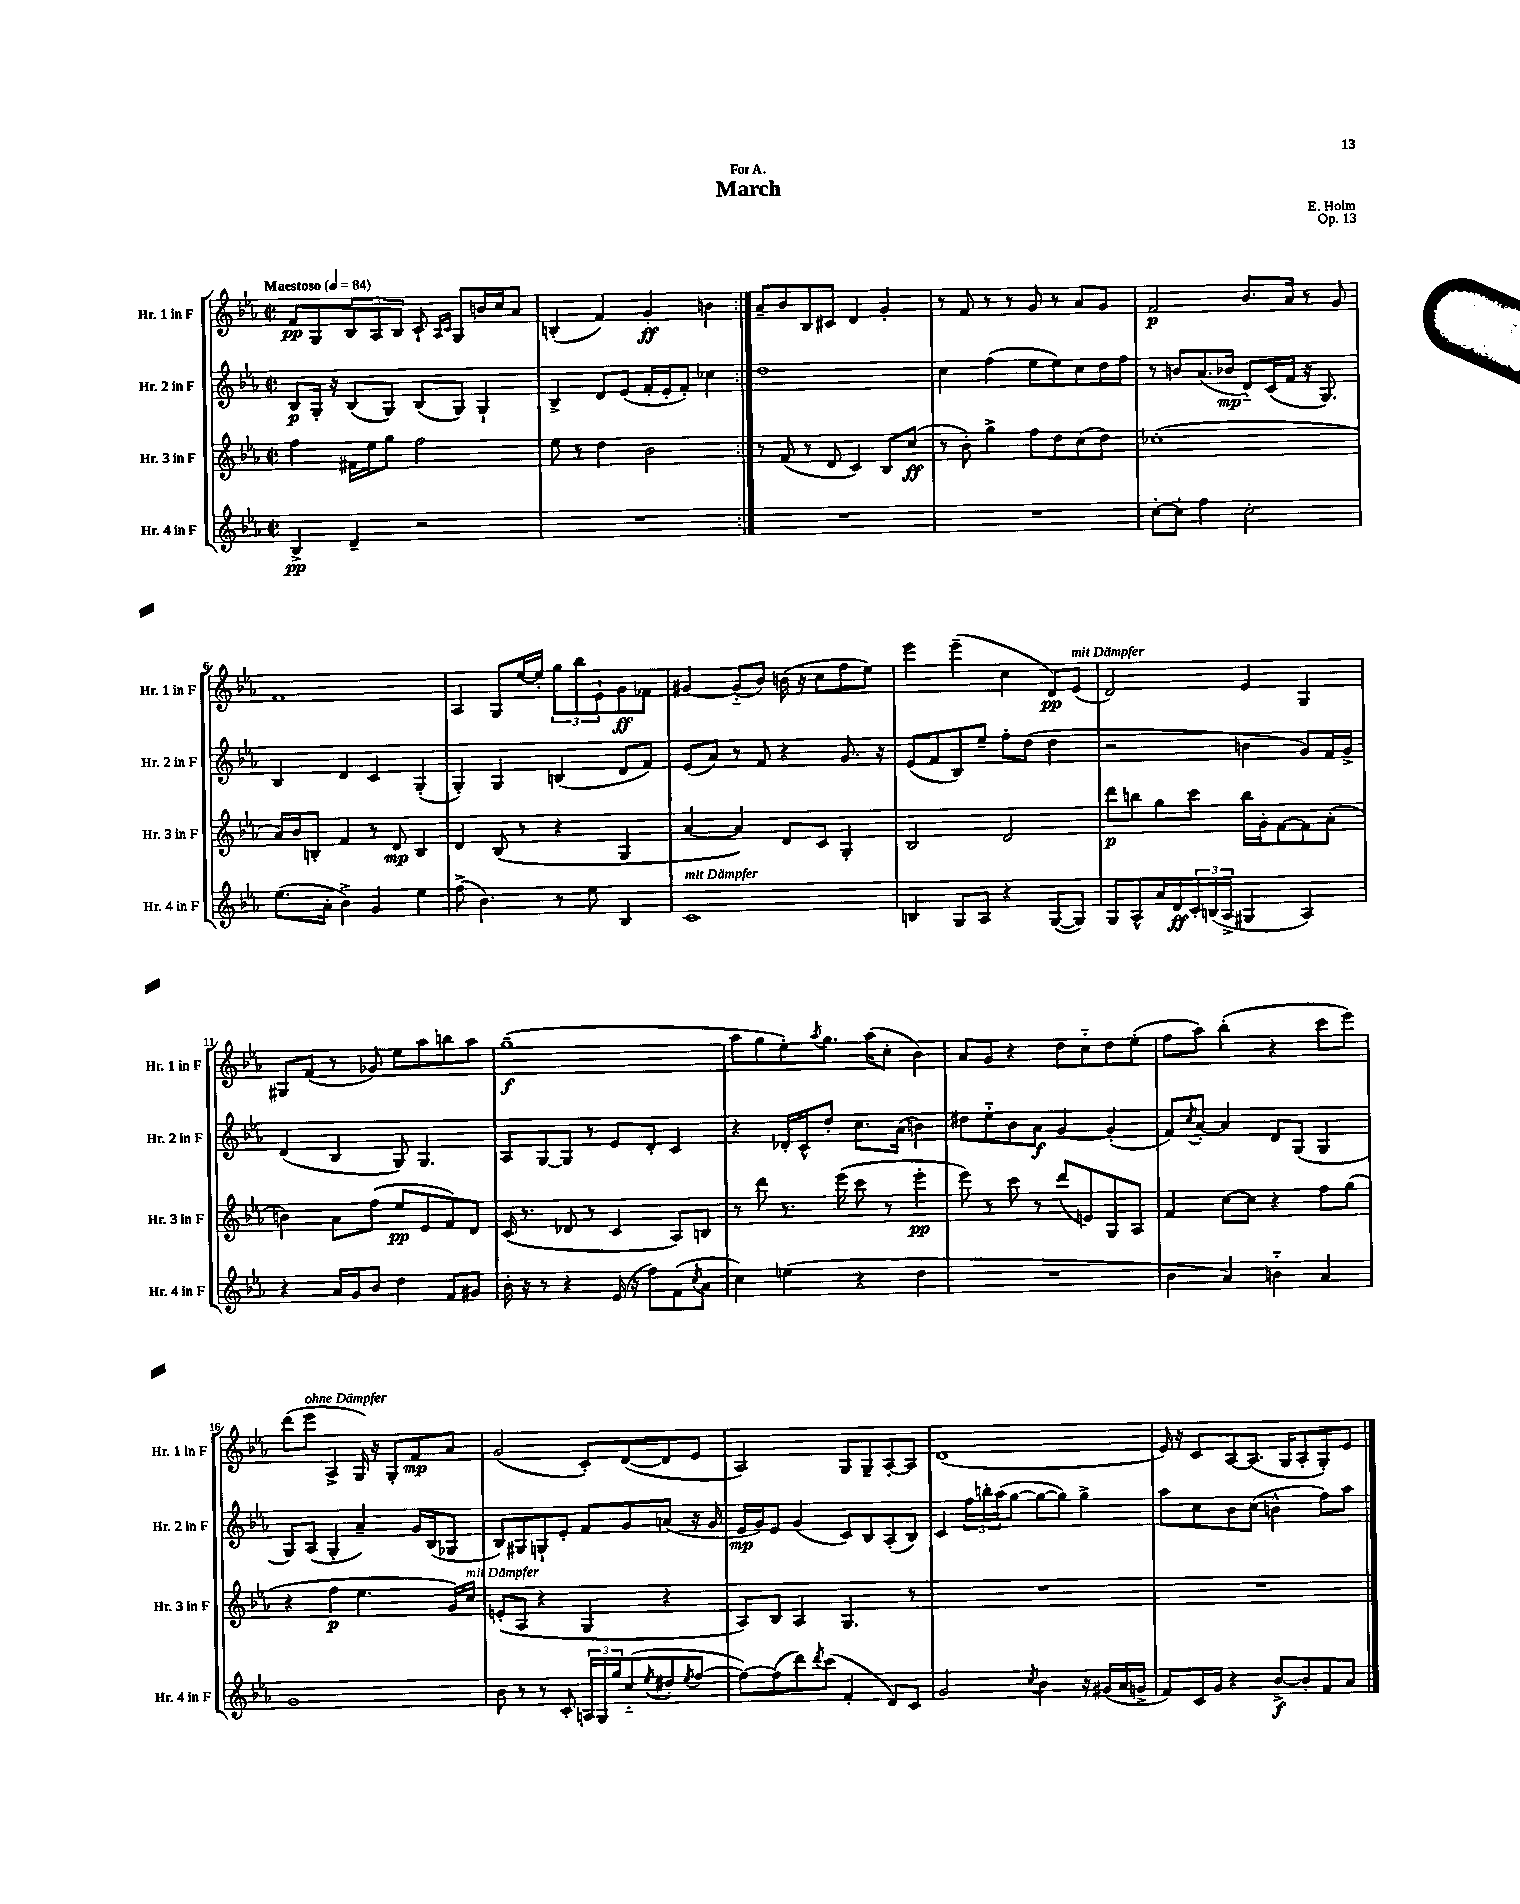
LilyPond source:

\header { title = "March" composer = "E. Holm" dedication = "For A." opus = "Op. 13" }
<<
\new StaffGroup <<
\new Staff = "s0" \with { instrumentName = "Hr. 1 in F" shortInstrumentName = "Hr. 1 in F" } {
    \clef treble \key ees \major \defaultTimeSignature \time 2/2 \tempo "Maestoso" 4 = 84
    \repeat volta 2 { f'8\pp g8 \tuplet 3/2 { bes8 aes8 bes8 } c'8-! \grace { aes16 c'16 } g8 b'16 c''16 aes'8 |
    b4-.( f'4) g'4-.\ff b'4 | }
    aes'8-- bes'8 bes8 cis'8 d'4 g'4-. |
    r8 f'8 r8 r8 g'8 r8 aes'8 g'8 |
    f'2\p bes'8. aes'16 r8 g'8 |
    f'1 |
    aes4 g8 ees''16~ ees''16-. \tuplet 3/2 { g''8 bes''8 ees'8-! } g'8\ff fes'8 |
    gis'4~ gis'8-_( bes'8) b'16( r16 c''8 f''8 ees''8) |
    ees'''4 ees'''4--( c''4 d'8\pp) ees'8^\markup { \italic "mit Dämpfer" }( |
    d'2) ees'4 g4 |
    gis8 f'8( r8 ges'8) ees''8 aes''8 b''8 aes''8 |
    g''1--\f( |
    aes''8 g''8 ees''8-.) \acciaccatura { aes''8 } g''8. aes''16( c''8-. bes'4) |
    aes'8 g'8 r4 d''8 c''8-_ d''8 ees''8-.( |
    f''8 aes''8) bes''4-.( r4 c'''8 ees'''8) |
    d'''8( ees'''8^\markup { \italic "ohne Dämpfer" } aes4-> g16) r16 g8-. f'8\mp aes'8 |
    g'2( c'8-.) d'8~( d'8 ees'8 |
    aes2) g8 g8-- aes8~-. aes8 |
    d'1( |
    ees'16) r16 c'8 aes8~ aes8.( g16 aes8-. g8-.) ees'8 \bar "|." |
}
\new Staff = "s1" \with { instrumentName = "Hr. 2 in F" shortInstrumentName = "Hr. 2 in F" } {
    \clef treble \key ees \major \defaultTimeSignature \time 2/2
    \repeat volta 2 { bes8\p g16-. r16 bes8( g8) bes8( g8) g4-! |
    bes4-> d'8 ees'8( f'16-. ees'16-. f'8-.) ces''4 | }
    d''1 |
    c''4 f''4( ees''8 ees''8) c''8 d''16 f''16 |
    r8 b'8 aes'8.( bes'16\mp d'8-_) c'16( f'16 r16 g8.) |
    bes4 d'4 c'4 g4-.( |
    g4-.) g4 b4( d'8 f'8) |
    ees'8( aes'8) r8 f'8 r4 g'8. r16 |
    ees'8( f'8 bes8) ees''8-- f''8-. d''8( d''4 |
    r2 b'4 g'8) f'16 g'16-> |
    d'4( bes4 g8) g4. |
    aes8 g8~ g8 r8 ees'8 d'8-. c'4 |
    r4 des'16-. c'16-^ d''8-. c''8. aes'16( b'4) |
    dis''8 ees''8-_ bes'8 aes'8\f g'4~ g'4-.( |
    f'8) \acciaccatura { c''8 } aes'8~-. aes'4 d'8 g8( g4 |
    g8) aes8( g4-. aes'4--) g'16 bes16( ges8 |
    bes8) gis8 g8-! ees'8-. f'8 g'8 a'8( r16 g'16 |
    ees'16\mp g'16) ees'8 g'4( c'8) bes8 aes8-.( bes8) |
    c'4 \tuplet 3/2 { f''16 b''16-. aes''16( } g''8~ g''8~ g''8) g''4-> |
    aes''8 c''8 bes'8 c''8( b'4-^ f''8) aes''8 \bar "|." |
}
\new Staff = "s2" \with { instrumentName = "Hr. 3 in F" shortInstrumentName = "Hr. 3 in F" } {
    \clef treble \key ees \major \defaultTimeSignature \time 2/2
    \repeat volta 2 { f''4 fis'16 ees''16 g''8 f''2 |
    ees''8 r8 d''4 bes'2 | }
    r8 f'8( r8 d'8 c'4) bes8 c''8\ff( |
    r8 bes'8-.) g''4-> f''8 d''8 c''8( d''8) |
    ces''1-.( |
    aes'16) bes'16 b8-. f'4 r8 d'8\mp b4 |
    d'4 bes8( r8 r4 g4 |
    aes'4~ aes'4) d'8 c'8 g4-. |
    bes2 d'2 |
    d'''8\p b''8 g''8 c'''8 b''16 g'16-. f'8~ f'8 aes'8-.( |
    b'4) aes'8 f''8( ees''8\pp ees'8 f'8) d'8 |
    c'16( r8. des'8 r8 c'4 aes8) b8 |
    r8 d'''8 r8. ees'''16( c'''8 r8 ees'''4-.\pp |
    ees'''8) r8 c'''8 r8 d'''8( e'8) g8 aes8 |
    f'4 c''8~ c''8 r4 f''8 g''8( |
    r4 f''4\p ees''4. g'16) c''16^\markup { \italic "mit Dämpfer" } |
    e'8-.( aes8 r4 g4 r4 |
    aes8) bes8 aes4 g4. r8 |
    R1 |
    R1 \bar "|." |
}
\new Staff = "s3" \with { instrumentName = "Hr. 4 in F" shortInstrumentName = "Hr. 4 in F" } {
    \clef treble \key ees \major \defaultTimeSignature \time 2/2
    \repeat volta 2 { bes4->\pp d'4-- r2 |
    R1 | }
    R1 |
    R1 |
    c''8~-. c''8-. f''4 c''2-. |
    ees''8.( aes'16-. bes'4->) g'4 ees''4 |
    f''8->( bes'4.) r8 ees''8 bes4 |
    c'1^\markup { \italic "mit Dämpfer" } |
    b4 g8 aes8 r4 g8~( g8) |
    g8 aes8-^ aes'16 d'16\ff \tuplet 3/2 { c'16-. b16( aes16-> } gis4 aes4) |
    r4 aes'16 g'16 bes'8 d''4 f'8 gis'8 |
    bes'16-. r16 r8 r4 ees'16( r16 f''8) f'8( \acciaccatura { c''8 } aes'8 |
    c''4) e''4( r4 d''4 |
    R1 |
    bes'4 aes'4) b'4-_ aes'4 |
    g'1 |
    bes'8 r8 r8 c'8-. \tuplet 3/2 { a16 g16 g''16 } c''8-_( \acciaccatura { ees''8 } dis''8-. \acciaccatura { ees''8 } f''8~ |
    f''8~) f''8( d'''8) \acciaccatura { d'''8 } c'''8( f'4-. d'8) c'8 |
    g'2 \acciaccatura { c''8 } bes'4 r16 gis'16( aes'16 g'16-> |
    f'8) c'16 g'16 r4 bes'8~->\f bes'8-. f'8 aes'8 \bar "|." |
}
>>
>>
